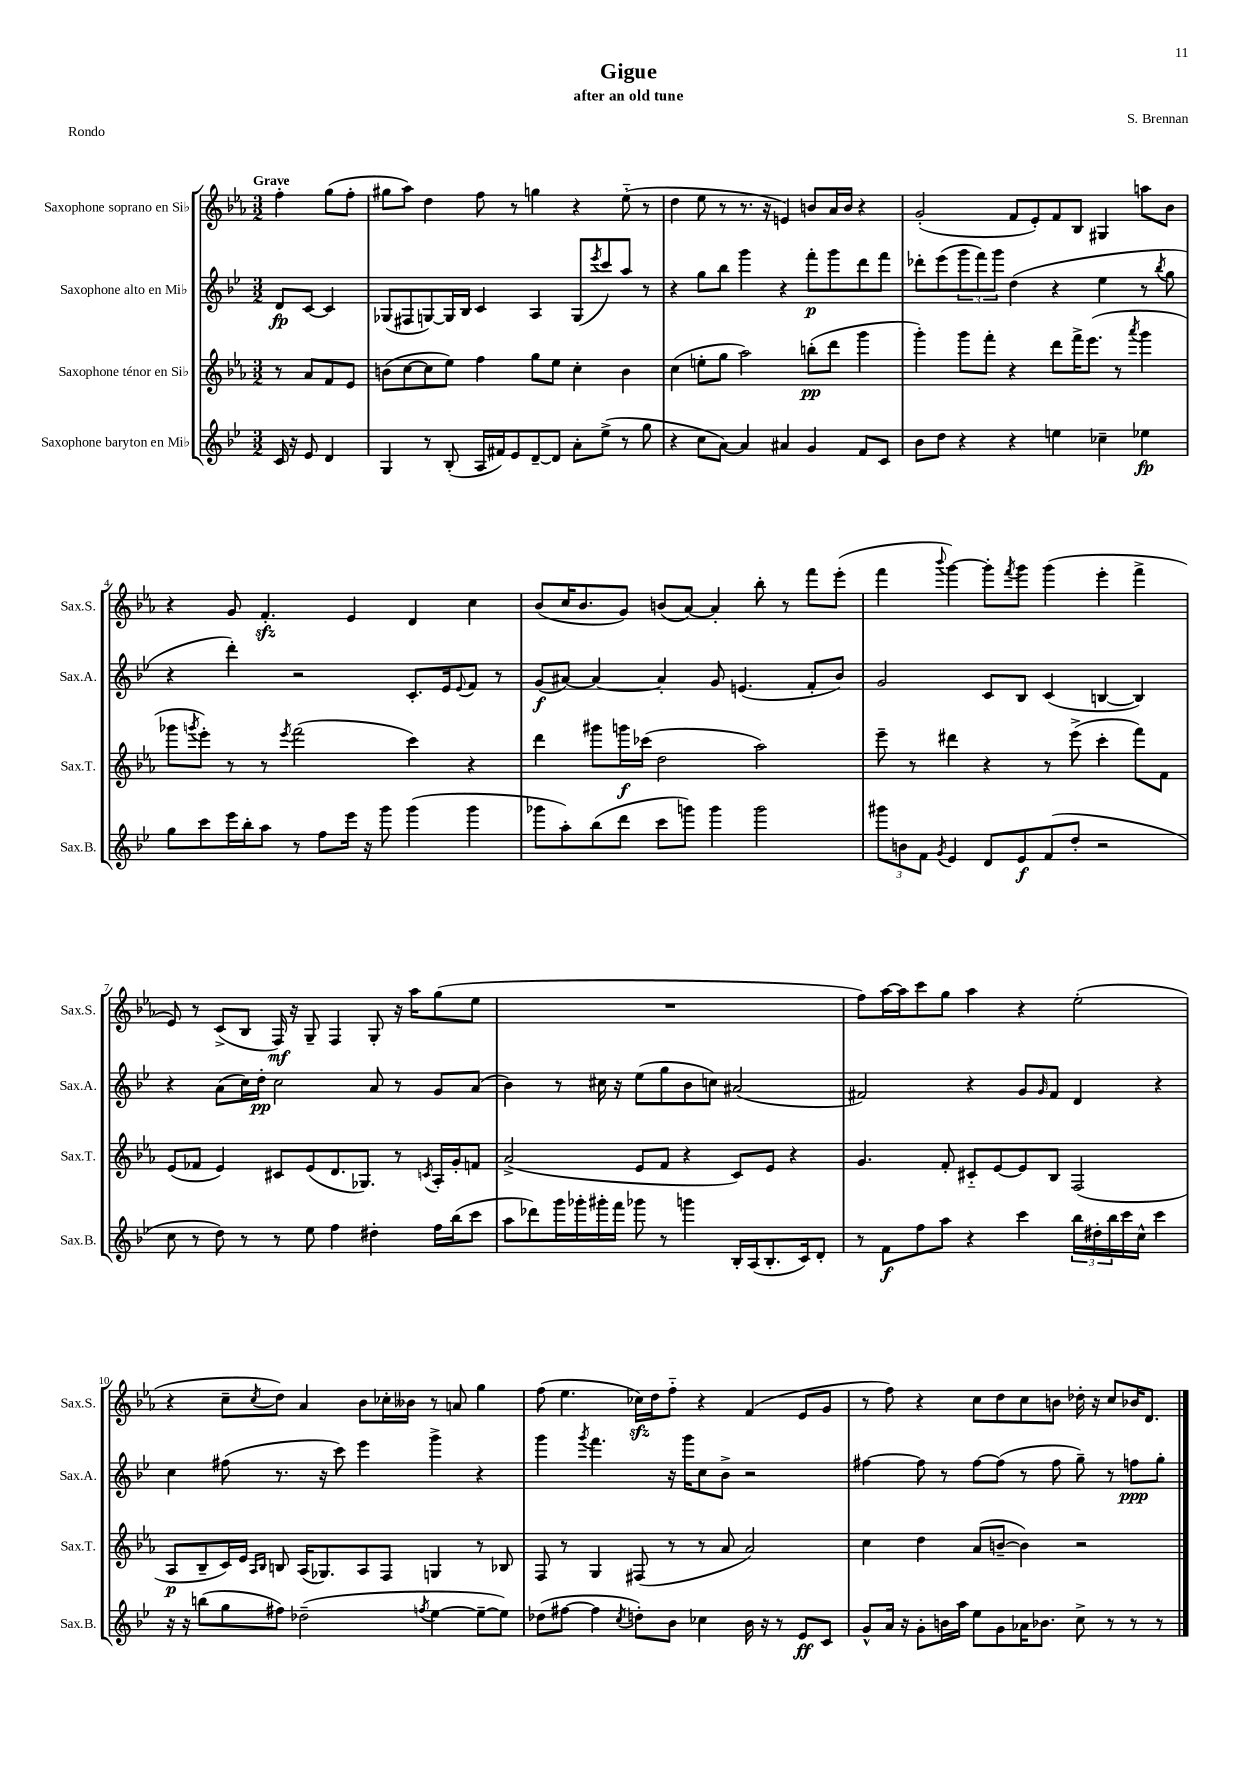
\header { title = "Gigue" composer = "S. Brennan" subtitle = "after an old tune" piece = "Rondo" }
<<
\new StaffGroup <<
\new Staff = "s0" \with { instrumentName = "Saxophone soprano en Sib" shortInstrumentName = "Sax.S." } {
    \clef treble \key ees \major \numericTimeSignature \time 3/2 \partial 2 \tempo "Grave"
    f''4-. g''8( f''8-. |
    gis''8 aes''8) d''4 f''8 r8 g''4 r4 ees''8-_( r8 |
    d''4 ees''8 r8 r8. r16 e'4) b'8 aes'16 b'16 r4 |
    g'2-.( f'8 ees'8-.) f'8 bes8 gis4 a''8 bes'8 |
    r4 g'8 f'4.-.\sfz ees'4 d'4 c''4 |
    bes'8( c''16 bes'8. g'8) b'8( aes'8~) aes'4-. bes''8-. r8 f'''8 ees'''8-.( |
    f'''4 \appoggiatura { bes'''8 } g'''4~) g'''8-. \acciaccatura { f'''8 } g'''8 g'''4( ees'''4-. f'''4-> |
    ees'8) r8 c'8->( bes8 f16\mf) r16 g8-- f4 g8-. r16 aes''16 g''8( ees''8 |
    R1. |
    f''8) aes''16~ aes''16 c'''8 g''8 aes''4 r4 ees''2-.( |
    r4 c''8-- \acciaccatura { c''8 } d''8) aes'4 bes'8 ces''16-. beses'16 r8 a'8 g''4 |
    f''8( ees''4. ces''16\sfz) d''16 f''8-_ r4 f'4( ees'8 g'8 |
    r8 f''8) r4 c''8 d''8 c''8 b'8 des''16-. r16 c''8 bes'16 d'8. \bar "|." |
}
\new Staff = "s1" \with { instrumentName = "Saxophone alto en Mib" shortInstrumentName = "Sax.A." } {
    \clef treble \key bes \major \numericTimeSignature \time 3/2 \partial 2
    d'8\fp c'8~ c'4 |
    ges8( fis8 g8~) g16 bes16 c'4 a4 g8( \acciaccatura { ees'''8 } c'''8) a''8 r8 |
    r4 g''8 bes''8 g'''4 r4 f'''8-.\p g'''8 d'''8 f'''8 |
    des'''8-. ees'''8( \tuplet 3/2 { g'''8 f'''8) g'''8 } d''4( r4 ees''4 r8 \acciaccatura { bes''8 } g''8 |
    r4 d'''4-.) r2 c'8.-. ees'16 \appoggiatura { ees'8 } f'8 r8 |
    g'8\f( ais'8~) ais'4~ ais'4-. g'8 e'4.( f'8-. bes'8) |
    g'2 c'8 bes8 c'4( b4~ b4) |
    r4 a'8( c''16) d''16-.\pp c''2 a'8 r8 g'8 a'8( |
    bes'4) r8 cis''16 r16 ees''8( g''8 bes'8 c''8) ais'2( |
    fis'2) r4 g'8 \grace { g'16 } fis'8 d'4 r4 |
    c''4 fis''8( r8. r16 c'''8) ees'''4 g'''4-> r4 |
    g'''4 \acciaccatura { g'''8 } f'''4. r16 g'''16 c''8 bes'8-> r2 |
    fis''4~ fis''8 r8 fis''8~ fis''8( r8 fis''8 g''8--) r8 f''8\ppp g''8-. \bar "|." |
}
\new Staff = "s2" \with { instrumentName = "Saxophone ténor en Sib" shortInstrumentName = "Sax.T." } {
    \clef treble \key ees \major \numericTimeSignature \time 3/2 \partial 2
    r8 aes'8 f'8 ees'8 |
    b'8( c''8~ c''8 ees''8) f''4 g''8 ees''8 c''4-. b'4 |
    c''4( e''8-. g''8 aes''2) b''8-.\pp( d'''8 g'''4 |
    g'''4-.) g'''8 f'''8-. r4 d'''8 f'''16-> ees'''8.( r8 \acciaccatura { aes'''8 } g'''4 |
    ges'''8 \acciaccatura { g'''8 } ees'''8-.) r8 r8 \acciaccatura { ees'''8 } f'''2( c'''4) r4 |
    d'''4 gis'''8 g'''16\f ces'''16( d''2 aes''2) |
    ees'''8-- r8 dis'''4 r4 r8 ees'''8->( c'''4-. f'''8) f'8 |
    ees'8( fes'8 ees'4) cis'8 ees'8( d'8. ges8.) r8 \acciaccatura { c'8 } aes16-. g'16-. f'8 |
    aes'2->( ees'8 f'8 r4 c'8) ees'8 r4 |
    g'4. f'8-. cis'8-_ ees'8~ ees'8 bes8 f2( |
    aes8\p bes8-- c'16) ees'16 \grace { aes16 bes16 } b8 aes16( ges8.) aes8 f8 g4 r8 bes8 |
    f8 r8 g4 fis8( r8 r8 aes'8 aes'2) |
    c''4 d''4 aes'8( b'8~-- b'4) r2 \bar "|." |
}
\new Staff = "s3" \with { instrumentName = "Saxophone baryton en Mib" shortInstrumentName = "Sax.B." } {
    \clef treble \key bes \major \numericTimeSignature \time 3/2 \partial 2
    c'16 r16 ees'8 d'4 |
    g4 r8 bes8-.( a16 fis'16) ees'8 d'8~-- d'8 a'8-. ees''8->( r8 g''8 |
    r4 c''8 a'8~) a'4 ais'4 g'4 f'8 c'8 |
    bes'8 d''8 r4 r4 e''4 ces''4-- ees''4\fp |
    g''8 c'''8 ees'''16 bes''16-. a''8 r8 f''8 ees'''16 r16 g'''8 g'''4( g'''4 |
    ges'''8 a''8-.) bes''8( d'''8 c'''8 g'''8) g'''4 g'''2 |
    \tuplet 3/2 { gis'''8 b'8 f'8 } \acciaccatura { g'8 } ees'4 d'8 ees'8\f f'8( d''8-. r2 |
    c''8 r8 d''8) r8 r8 ees''8 f''4 dis''4-. f''16 bes''16( c'''8 |
    a''8 des'''8) g'''16 ges'''16-. gis'''16-. f'''16 ges'''8 r8 g'''4 bes16-. a16( bes8.-. c'16) d'8-. |
    r8 f'8\f f''8 a''8 r4 c'''4 \tuplet 3/2 { bes''16 dis''16-. bes''16 } c'''16 c''16-^ c'''4 |
    r16 r16 b''8( g''8 fis''8) des''2--( \acciaccatura { f''8 } ees''4~ ees''8~-- ees''8) |
    des''8( fis''8~ fis''4 \acciaccatura { c''8 } d''8-.) bes'8 ces''4 bes'16 r16 r8 ees'8\ff c'8 |
    g'8-^ a'16 r16 g'8-. b'16 a''16 ees''8 g'8 aes'16 bes'8. c''8-> r8 r8 r8 \bar "|." |
}
>>
>>
